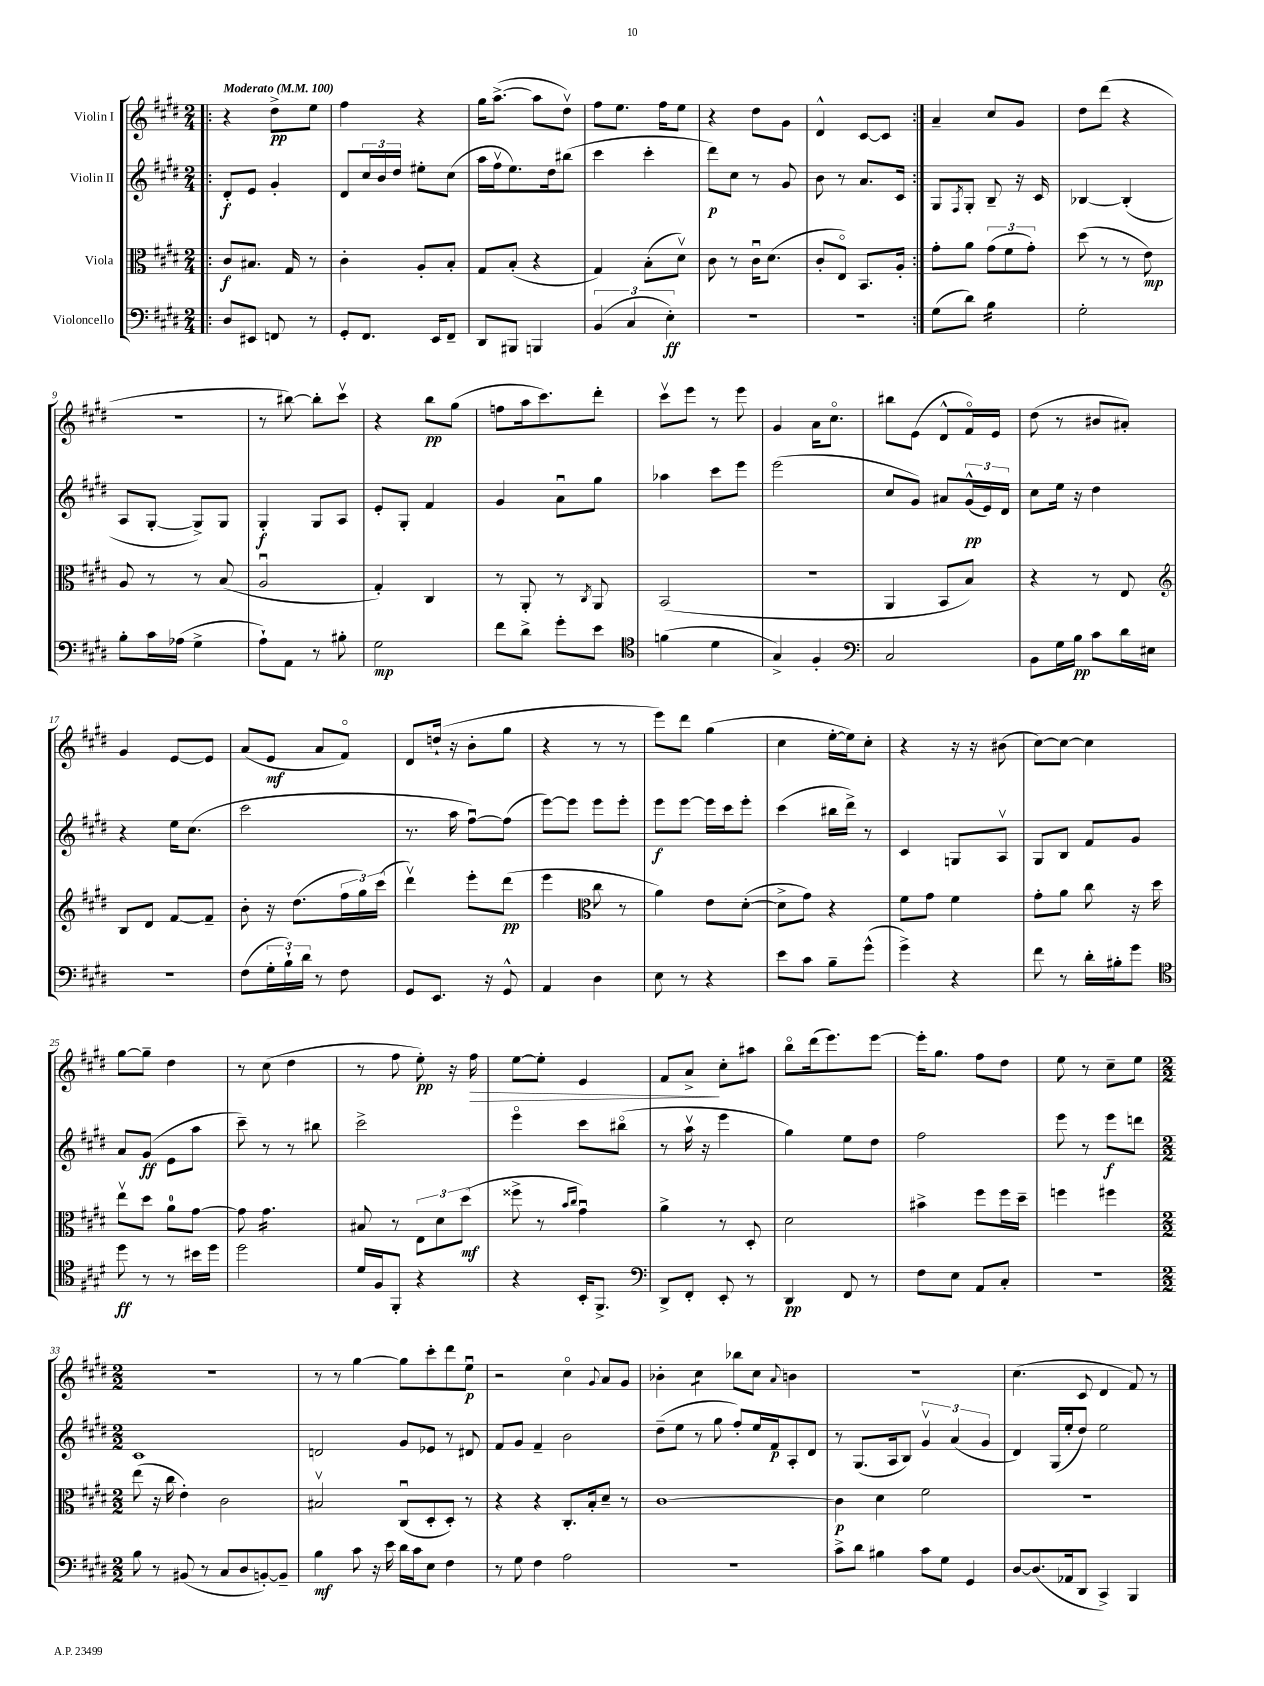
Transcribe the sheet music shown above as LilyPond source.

<<
\new StaffGroup <<
\new Staff = "s0" \with { instrumentName = "Violin I" } {
    \clef treble \key e \major \numericTimeSignature \time 2/4 \tempo "Moderato" 4 = 100
    \repeat volta 2 { \bar ".|:" r4 dis''8->\pp e''8 |
    fis''4 r4 |
    gis''16 a''8.~->( a''8 dis''8\upbow) |
    fis''8 e''8. fis''16 e''8 |
    r4 dis''8 gis'8 |
    dis'4-^ cis'8~ cis'8 | }
    a'4-- cis''8 gis'8 |
    dis''8 dis'''8( r4 |
    R2 |
    r8 bis''8~) bis''8-. cis'''8\upbow |
    r4 b''8\pp gis''8( |
    f''8 a''16 cis'''8.) dis'''8-. |
    cis'''8\upbow e'''8 r8 e'''8 |
    gis'4 a'16 cis''8.\flageolet |
    bis''8 e'8( dis'8-^ fis'16\flageolet) e'16 |
    dis''8( r8 bis'8 ais'8-.) |
    gis'4 e'8~ e'8 |
    a'8( e'8\mf a'8 fis'8\flageolet) |
    dis'8 d''16-!( r16 b'8-. gis''8 |
    r4 r8 r8 |
    e'''8) dis'''8 gis''4( |
    cis''4 e''16~-. e''16) cis''8-. |
    r4 r16 r16 bis'8( |
    cis''8~) cis''8~ cis''4 |
    gis''8~ gis''8-- dis''4 |
    r8 cis''8( dis''4 |
    r8 fis''8 e''8-.\pp) r16 fis''16\> |
    e''8~ e''8-. e'4 |
    fis'8 a'8->\! cis''8-. ais''8 |
    b''8\flageolet dis'''16( e'''8.) e'''8~ |
    e'''16-. gis''8. fis''8 dis''8 |
    e''8 r8 cis''8-- e''8 |
    \numericTimeSignature \time 2/2 r1 |
    r8 r8 gis''4~ gis''8 cis'''8-. dis'''8 e''8\downbow\p |
    r2 cis''4\flageolet \appoggiatura { gis'8 } a'8 gis'8 |
    bes'4-. cis''4:8 bes''8 cis''8 \appoggiatura { a'8 } b'4 |
    R1 |
    cis''4.( cis'8 dis'4 fis'8) r8 \bar "|." |
}
\new Staff = "s1" \with { instrumentName = "Violin II" } {
    \clef treble \key e \major \numericTimeSignature \time 2/4
    \repeat volta 2 { \bar ".|:" dis'8-.\f e'8 gis'4-. |
    dis'8 \tuplet 3/2 { cis''16 b'16 dis''16 } eis''8-. cis''8( |
    a''16 fis''16\upbow e''8.) dis''16 bis''8( |
    cis'''4 cis'''4-. |
    dis'''8\p) cis''8 r8 gis'8 |
    b'8 r8 a'8. cis'16 | }
    gis8 \acciaccatura { fis8 } gis8-. b8-- r16 cis'16 |
    bes4~ bes4-.( |
    a8 gis8~-. gis8->) gis8 |
    gis4-.\f gis8 a8 |
    e'8-. gis8-. fis'4 |
    gis'4 a'8\downbow gis''8 |
    aes''4 cis'''8 e'''8 |
    e'''2( |
    cis''8 gis'8) ais'8 \tuplet 3/2 { gis'16-^\pp( e'16) dis'16 } |
    cis''8 e''16 r16 dis''4 |
    r4 e''16 cis''8.( |
    cis'''2 |
    r8. a''16 fis''8~\downbow) fis''8( |
    e'''8~) e'''8 e'''8 e'''8-. |
    e'''8\f e'''8~ e'''16 cis'''16 e'''8-. |
    cis'''4( bis''16 dis'''16->) r8 |
    cis'4 g8 a8\upbow |
    gis8 b8 fis'8 gis'8 |
    a'8 gis'8\ff( e'8 a''8 |
    cis'''8--) r8 r8 bis''8 |
    cis'''2-> |
    e'''4\flageolet cis'''8 bis''8\flageolet( |
    r8 a''16\upbow r16 e'''4 |
    gis''4) e''8 dis''8 |
    fis''2 |
    e'''8 r8 e'''8\f d'''8 |
    \numericTimeSignature \time 2/2 cis'1 |
    d'2 gis'8 ees'8 r8 dis'8 |
    fis'8 gis'8 fis'4-- b'2 |
    dis''8--( e''8 r8 gis''8 fis''8-.) e''16 fis'16\p a8-. dis'8 |
    r8 gis8.( a16 b8) \tuplet 3/2 { gis'4\upbow a'4( gis'4 } |
    dis'4) gis16( e''16-. dis''8) e''2 \bar "|." |
}
\new Staff = "s2" \with { instrumentName = "Viola" } {
    \clef alto \key e \major \numericTimeSignature \time 2/4
    \repeat volta 2 { \bar ".|:" cis'8\f bis8. gis16 r8 |
    cis'4-. a8-. b8-. |
    gis8 b8-.( r4 |
    gis4) b8-.( dis'8\upbow) |
    cis'8 r8 cis'16\downbow dis'8.( |
    cis'8-. e8\flageolet) b,8. a16-. | }
    gis'8-. a'8 \tuplet 3/2 { gis'8( fis'8 gis'8-.) } |
    dis''8( r8 r8 e'8\mp) |
    a8 r8 r8 b8( |
    a2\downbow |
    gis4-.) cis4 |
    r8 a,8-. r8 \acciaccatura { cis8 } a,8 |
    b,2( |
    R2 |
    a,4 b,8 b8) |
    r4 r8 e8 |
    \clef treble b8 dis'8 fis'8~ fis'8-- |
    b'8-. r16 dis''8.( \tuplet 3/2 { fis''16 gis''16) cis'''16( } |
    dis'''4\upbow) e'''8-. dis'''8\pp( |
    e'''4 \clef alto cis''8 r8 |
    a'4) e'8 dis'8~-.( |
    dis'8-> gis'8) r4 |
    fis'8 gis'8 fis'4 |
    gis'8-. a'8 cis''8 r16 dis''16 |
    e''8\upbow dis''8 a'8-0 gis'8~ |
    gis'8 gis'4.:16 |
    bis8 r8 \tuplet 3/2 { e8 dis'8 dis''8\mf( } |
    fisis''8-> r8 \grace { b'16 cis''16 } gis'4\downbow) |
    a'4-> r8 dis8-. |
    dis'2 |
    bis'4-> fis''8 fis''16 dis''16-- |
    f''4 fis''4 |
    \numericTimeSignature \time 2/2 e''8( r16 cis''16 e'4-.) cis'2 |
    bis2\upbow cis8\downbow( dis8-. dis8-.) r8 |
    r4 r4 cis8.-. b16-. dis'8-- r8 |
    cis'1~ |
    cis'4\p dis'4 fis'2 |
    R1 \bar "|." |
}
\new Staff = "s3" \with { instrumentName = "Violoncello" } {
    \clef bass \key e \major \numericTimeSignature \time 2/4
    \repeat volta 2 { \bar ".|:" dis8 eis,8 f,8 r8 |
    gis,8-. fis,8. e,16 fis,8-- |
    dis,8 bis,,8 b,,4 |
    \tuplet 3/2 { b,4( cis4 e4-.\ff) } |
    R2 |
    r2 | }
    gis8( dis'8) b4:16 |
    gis2-. |
    b8-. cis'16 aes16( gis4-> |
    a8-!) a,8 r8 bis8-. |
    gis2\mp |
    fis'8 dis'8-> gis'8-. e'8 |
    \clef tenor f'4( dis'4 |
    gis4->) fis4-. |
    \clef bass cis2 |
    b,8 gis16 b16\pp cis'8 dis'16 eis16 |
    R2 |
    fis8( \tuplet 3/2 { gis16-. b16-!) dis'16 } r8 fis8 |
    gis,8 e,8. r16 gis,8-^ |
    a,4 dis4 |
    e8 r8 r4 |
    e'8 cis'8 b8-- gis'8-^( |
    gis'4->) r4 |
    fis'8 r8 dis'16-. bis16-. gis'8 |
    \clef tenor dis''8\ff r8 r8 bis'16 dis''16 |
    dis''2 |
    dis'16 fis16 fis,8-. r4 |
    r4 b,16-. fis,8.-> |
    \clef bass dis,8-> fis,8-. e,8-. r8 |
    dis,4\pp fis,8 r8 |
    fis8 e8 a,8 cis8-. |
    R2 |
    \numericTimeSignature \time 2/2 b8 r8 bis,8( r8 cis8 dis8 b,8~-.) b,8-- |
    b4\mf cis'8 r16 e'16 dis'16 cis'16 e8 fis4 |
    r8 gis8 fis4 a2 |
    r1 |
    cis'8-> dis'8 bis4 cis'8 gis8 gis,4 |
    dis8~ dis8.( aes,16 dis,8 cis,4->) b,,4 \bar "|." |
}
>>
>>
